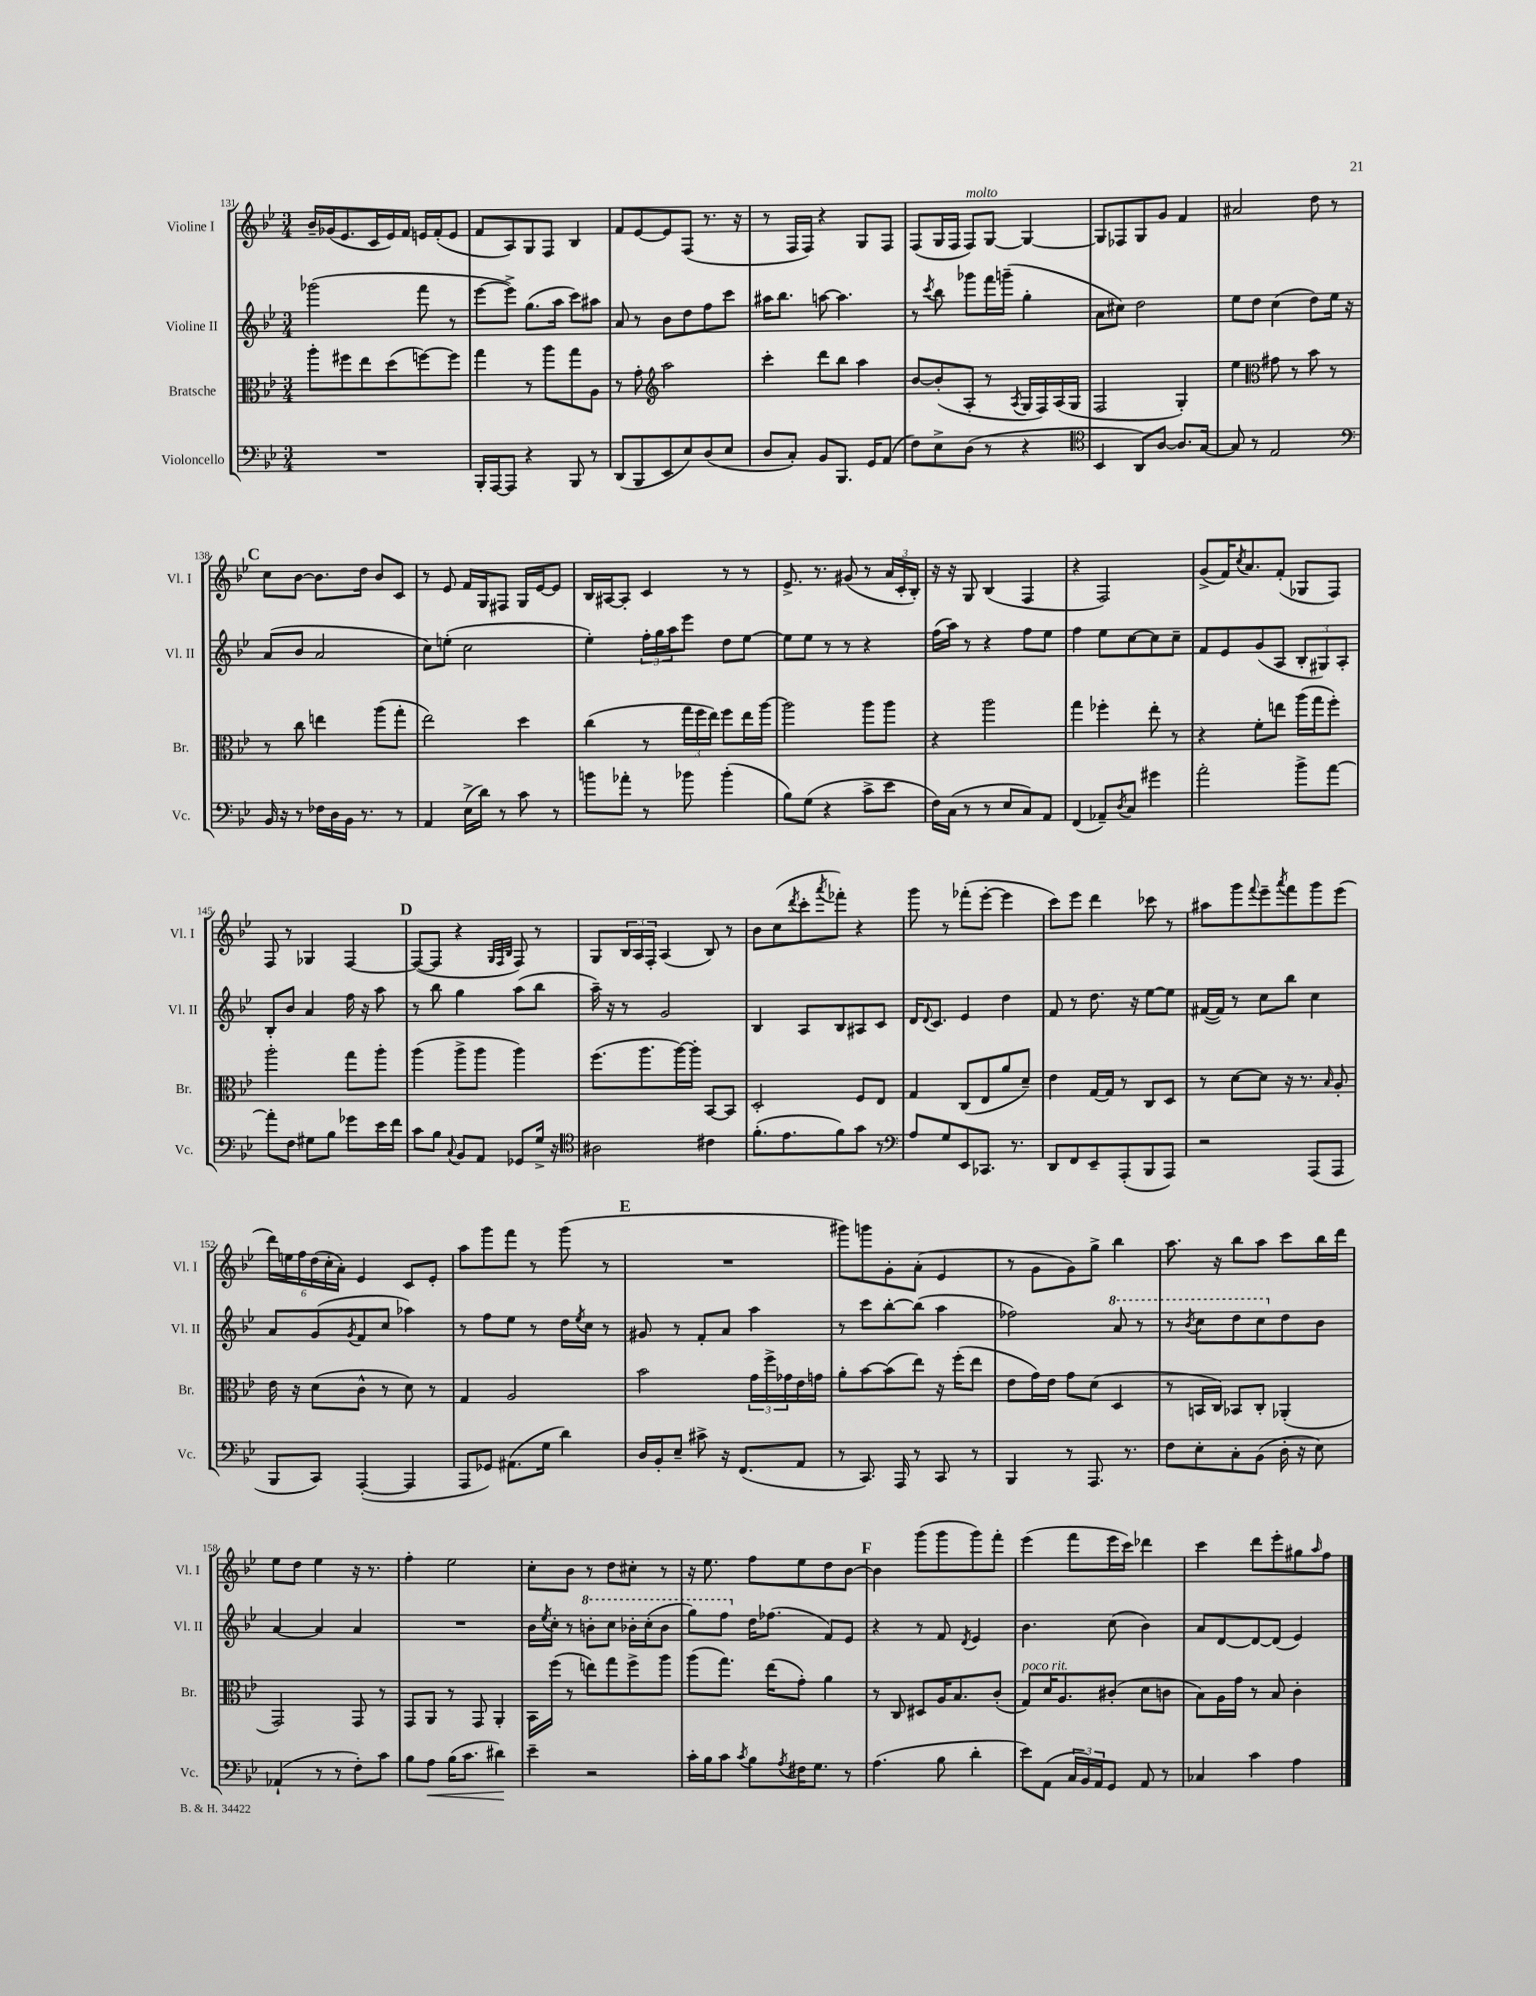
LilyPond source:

<<
\new StaffGroup <<
\new Staff = "s0" \with { instrumentName = "Violine I" shortInstrumentName = "Vl. I" } {
    \clef treble \key bes \major \numericTimeSignature \time 3/4
    bes'16-- ges'16( ees'8. c'16 ees'16) f'16 e'16 f'16-.( e'8 |
    f'8 a8) g8 f8 bes4 |
    f'8 ees'8~ ees'8 f8( r8. r16 |
    r8 f16 f16) r4 g8 f8 |
    f8( g16 f16 f8^\markup { \italic "molto" }) g8~ g4~ |
    g8 fes8 g8 g'8 f'4 |
    ais'2 d''8 r8 |
    \mark \markup { \bold "C" } c''8 bes'8~ bes'8. d''16 bes'8 c'8 |
    r8 ees'8 f'16 g16 fis8 g16 ees'16~ ees'8 |
    bes16 ais16~ ais8-. c'4 r8 r8 |
    ees'8.-> r8. gis'8( r8 \tuplet 3/2 { a'16 c'16-. bes16-.) } |
    r16 r16 g8 bes4( f4 |
    r4 f2) |
    g'8->( f'16) \acciaccatura { c''8 } a'8. f'8-.( ges8 f8) |
    f8 r8 ges4 f4~ |
    \mark \markup { \bold "D" } f8~( f8 r4 \grace { g32 f32 bes32 } f8) r8 |
    g8 \tuplet 3/2 { bes16 a16 f16-. } a4( bes8) r8 |
    bes'8 c''8( \acciaccatura { d'''8 } c'''8-. \acciaccatura { a'''8 } fes'''8-.) r4 |
    g'''8 r8 fes'''8-.( ees'''8~-. ees'''4 |
    c'''8) ees'''8 d'''4 ces'''8 r8 |
    ais''8 g'''8 \appoggiatura { f'''8 } ees'''8-- \acciaccatura { a'''8 } f'''8 g'''8 ees'''8( |
    \tuplet 6/4 { d'''16) e''16 f''16 d''16( c''16-. a'16-.) } ees'4 c'8 ees'8-. |
    a''8 g'''8 f'''8 r8 g'''8( r8 |
    \mark \markup { \bold "E" } R2. |
    gis'''8) g'''8 g'8-. a'8-.( ees'4 |
    r8 g'8 g'8) g''8-> bes''4 |
    a''8. r16 bes''8 a''8 c'''8 bes''16 d'''16 |
    ees''8 d''8 ees''4 r16 r8. |
    f''4-. ees''2 |
    c''8-. bes'8 r8 d''8 cis''8-. r8 |
    r16 ees''8. f''8 ees''8 d''8 bes'8~ |
    \mark \markup { \bold "F" } bes'4 g'''8( g'''8 g'''8) f'''8-. |
    ees'''4( f'''8 ees'''16 c'''16) des'''4 |
    c'''4 d'''8 ees'''8-. gis''8 \grace { a''16 } f''8 \bar "|." |
}
\new Staff = "s1" \with { instrumentName = "Violine II" shortInstrumentName = "Vl. II" } {
    \clef treble \key bes \major \numericTimeSignature \time 3/4
    ges'''2( f'''8 r8 |
    ees'''8~ ees'''8->) g''8.( a''16 c'''8) ais''8 |
    a'8 r8 bes'8 d''8 f''8 c'''8 |
    ais''16 bes''8. a''8~ a''4. |
    r8 \acciaccatura { c'''8 } bes''8 ges'''8 f'''16 g'''16--( g''4-. |
    a'8 cis''8) d''2 |
    ees''8 d''8 c''4( d''8) ees''16 r16 |
    \mark \markup { \bold "C" } a'8( bes'8 a'2 |
    c''8) e''8-.( c''2 |
    ees''4-.) \tuplet 3/2 { f''16-. g''16 a''16 } ees'''8 d''8 ees''8~ |
    ees''8 ees''8 r8 r8 r4 |
    f''16( a''16) r8 r4 f''8 ees''8 |
    f''4 ees''8 c''8~ c''8 c''8-- |
    f'8 ees'8 g'8( a8 \tuplet 3/2 { bes8-. gis8) a8-. } |
    bes8-. bes'8 a'4 f''16 r16 a''8 |
    \mark \markup { \bold "D" } r8 bes''8 g''4 a''8( bes''8 |
    a''16--) r16 r8 g'2 |
    bes4 a8 bes8 ais8 c'8 |
    d'16 \appoggiatura { d'8 } c'8. ees'4 d''4 |
    f'8 r8 d''8. r16 ees''8~ ees''8 |
    fis'16~( fis'16) r8 c''8 bes''8 c''4 |
    a'8 g'8( \acciaccatura { g'8 } f'8 c''8 aes''4) |
    r8 f''8 ees''8 r8 d''16 \acciaccatura { ees''8 } c''16 r8 |
    \mark \markup { \bold "E" } gis'8 r8 f'8-. a'8 a''4 |
    r8 c'''8 bes''8~-. bes''8( a''4 |
    fes''2) \ottava #1 a''8 r8 |
    r8 \acciaccatura { bes''8 } c'''8 d'''8 c'''8 \ottava #0 d''8 bes'8 |
    a'4~ a'4 a'4 |
    R2. |
    bes'16 \acciaccatura { ees''8 } c''16-. r8 \ottava #1 b''8-. c'''8 bes''16-. c'''16-.( bes''8 |
    g'''8) f'''8 \ottava #0 d''16 fes''8.( f'8) ees'8 |
    \mark \markup { \bold "F" } r4 r8 f'8 \acciaccatura { d'8 } ees'4 |
    bes'4. c''8( bes'4) |
    a'8 d'8~ d'8~ d'8( ees'4) \bar "|." |
}
\new Staff = "s2" \with { instrumentName = "Bratsche" shortInstrumentName = "Br." } {
    \clef alto \key bes \major \numericTimeSignature \time 3/4
    a''8-. fis''8 ees''8 d''8( f''8~) f''8 |
    g''4 r8 a''8 g''8 a8 |
    r8 g'8-. \clef treble a''2 |
    c'''4-. d'''8 bes''8 a''4 |
    bes'8~ bes'8-.( a8-. r8 \acciaccatura { a8 } g16 f16) a16( g16 |
    f2 g4-.) |
    ees''4 \clef alto gis'8 r8 bes'8 r8 |
    \mark \markup { \bold "C" } r8 c''8 e''4 a''8( g''8-. |
    ees''2) d''4 |
    c''4( r8 \tuplet 3/2 { g''16 f''16 ees''16) } f''8 ees''16 a''16~ |
    a''2 a''8 a''8 |
    r4 a''2 |
    g''4 fes''4-. ees''8-. r8 |
    r4 f'8-. e''8 a''16( g''16 f''8-.) |
    a''2-. g''8 a''8-. |
    \mark \markup { \bold "D" } a''4( a''8-> a''8 a''4) |
    f''8.( a''8. a''16~) a''16-. bes,8~ bes,8 |
    d2-. f8 ees8 |
    g4 c8( ees8 a'8 d'8--) |
    ees'4 g16~ g16 r8 c8 d8 |
    r8 d'8~ d'8 r16 r8. \grace { bes16 } a8-. |
    ees'16 r16 d'8( c'8-^ r8 d'8) r8 |
    g4 a2 |
    \mark \markup { \bold "E" } bes'2 \tuplet 3/2 { g'16 f''16-> ges'16 } ees'16 g'16 |
    a'8-. bes'8~ bes'8( ees''8) r16 f''16-.( ees''8 |
    ees'8 g'16) ees'16 g'8 d'8( d4 |
    r8 b,16 c16) bes,8 c8-. aes,4-.( |
    g,2) g,8 r8 |
    g,8 a,8 r8 g,8 a,4-. |
    bes,16 f''16( r8 e''8) g''8 f''8-> a''8 |
    a''8( g''8.) ees''16( g'8-.) a'4 |
    \mark \markup { \bold "F" } r8 c8 dis8 a16 bes8. c'8-.( |
    g8^\markup { \italic "poco rit." }) d'16 a8. cis'8-.( d'8 c'8 |
    bes8) a16 g'16 r8 bes8 c'4-. \bar "|." |
}
\new Staff = "s3" \with { instrumentName = "Violoncello" shortInstrumentName = "Vc." } {
    \clef bass \key bes \major \numericTimeSignature \time 3/4
    R2. |
    bes,,16-. a,,16~ a,,8 r4 bes,,8 r8 |
    d,8( bes,,8 ees,8 ees8) d8( ees8 |
    d8 c8-.) bes,8 bes,,8. g,16 a,8( |
    f8) ees8-> d8( r8 r4 |
    \clef tenor bes,4 a,8) a8~ a8. g16~ |
    g8 r8 ees2 |
    \mark \markup { \bold "C" } \clef bass bes,16 r16 r8 fes16 d16 bes,16 r8. r8 |
    a,4 ees16->( d'16) r8 c'8 r8 |
    b'8 aes'8-. r8 bes'8 bes'4-.( |
    bes8) g8( r4 c'8-> ees'8 |
    f16) c16( r8 r8 ees8 c8) a,8 |
    f,4( aes,8--) \acciaccatura { d8 } c8 gis'4 |
    a'2-. bes'8-> a'8~ |
    a'8-. f8 gis8 bes8 ges'8 ees'16 f'16 |
    \mark \markup { \bold "D" } c'8 bes8 \appoggiatura { c8 } bes,8 a,8 ges,8 g16-> r16 |
    \clef tenor ais2 cis'4 |
    f'8.-.( ees'8. f'8) g'8 r8 |
    \clef bass a8 g8 ees,8 ces,8. r8. |
    d,8 f,8 ees,8-- a,,8-.( bes,,8 a,,8) |
    r2 a,,8( a,,8 |
    bes,,8 c,8) a,,4~-.( a,,4 |
    a,,8 ges,8) ais,8.( g16 d'4) |
    \mark \markup { \bold "E" } d16 bes,16-. ees8-- cis'8-> r16 f,8.( a,8 |
    r8 c,8.) a,,16 r8 c,8 r8 |
    bes,,4 r8 a,,8. r8. |
    f8 ees8-. c8-. bes,8( d16-. r16 ees8) |
    aes,4-!( r8 r8 f8-.) c'8 |
    bes8 a8\< bes16( c'8. dis'4\!) |
    ees'4-- r2 |
    c'16-. bes16 c'8 \acciaccatura { c'8 } bes8 \acciaccatura { a8 } fis16 g8. r8 |
    \mark \markup { \bold "F" } a4.( bes8 d'4-. |
    ees'8) a,8( \tuplet 3/2 { c16 bes,16) a,16 } g,8 a,8 r8 |
    ces4 c'4 a4 \bar "|." |
}
>>
>>
\layout { \context { \Score currentBarNumber = #131 } }
